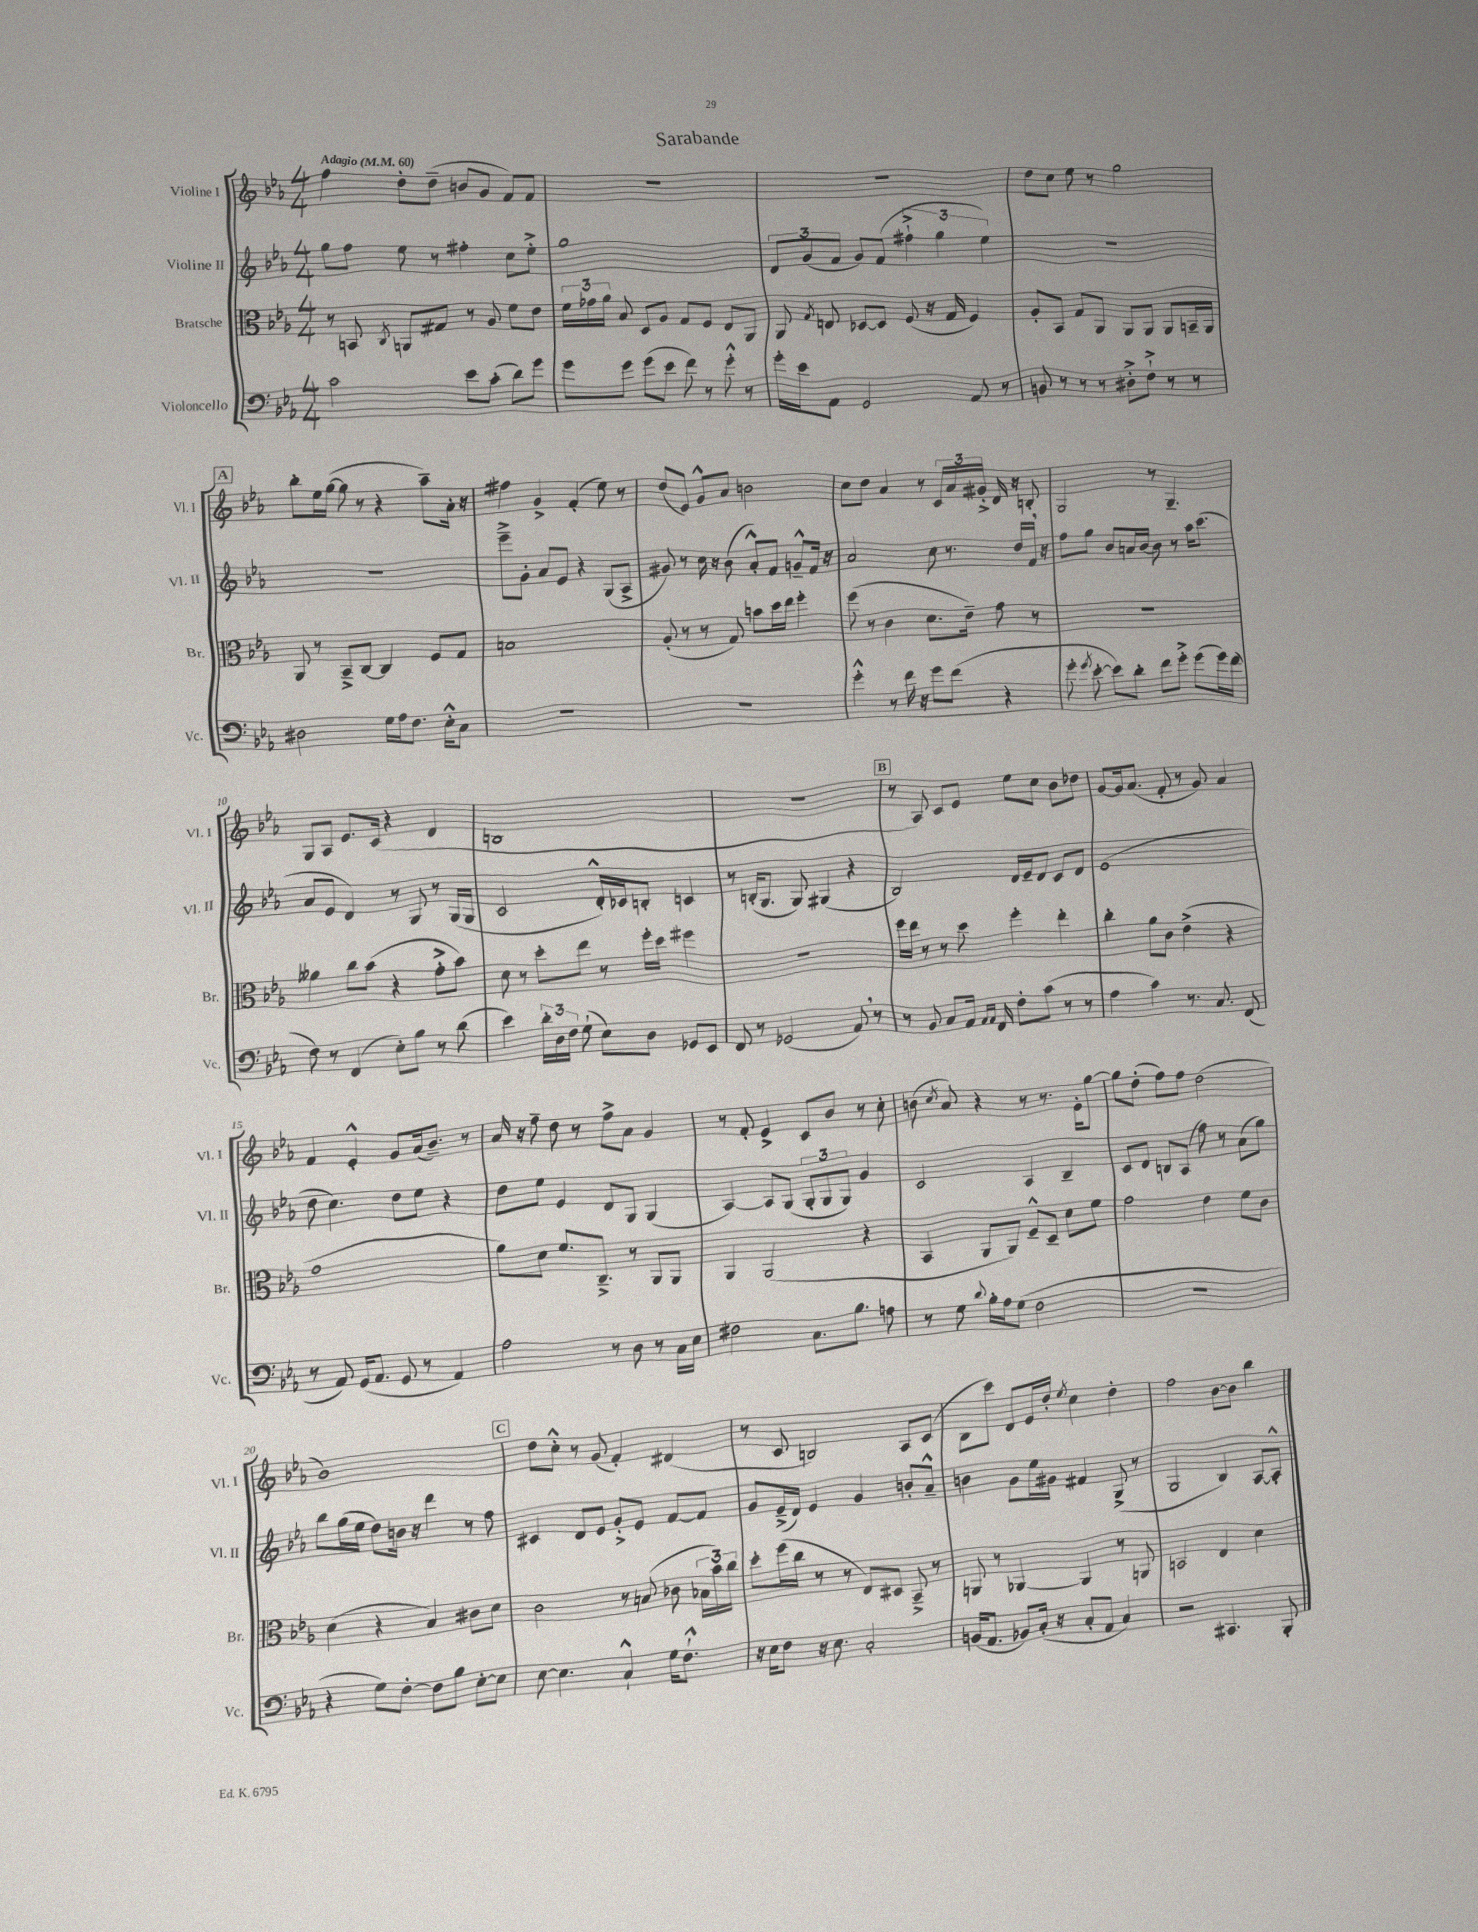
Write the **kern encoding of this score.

**kern	**kern	**kern	**kern
*staff4	*staff3	*staff2	*staff1
*clefF4	*clefC3	*clefG2	*clefG2
*k[b-e-a-]	*k[b-e-a-]	*k[b-e-a-]	*k[b-e-a-]
*M4/4	*M4/4	*M4/4	*M4/4
*MM60	*MM60	*MM60	*MM60
2c\	8r	8gg\L	4ff\
.	8BB/	8ff\J	.
.	8qC/	.	.
.	8AA/L	8ee-\	8dd'\L
.	8G#/J	8r	(8dd~\J
8e-\L	8r	4ff#'\	8b/L
(8c'\J	8A-/	.	8g/J
8d\L)	8f\L	8cc\L	8f/L)
8g\J	8e-\J	8ee-'^\J	8f/J
=	=	=	=
8g\L	24f\LL	1gg	1r
.	24g-\	.	.
.	24a-\JJ	.	.
8g\J	8B-/	.	.
(8g\L	8D/L	.	.
8e-\J	8A-/J	.	.
8f\)	8G/L	.	.
8r	8F/J	.	.
8g'^^\	8E-/L	.	.
8r	8AA-/J	.	.
=	=	=	=
16g'\LL	8AA-/	12d/L	1r
16e-\J	.	.	.
.	.	(12g/	.
.	8qG/	.	.
8AA-\J	8E/	.	.
.	.	12f/J	.
2GG/	[8D-/L	8g/L)	.
.	8D-/]J	(8f/J	.
.	(8F/	6ff#`^\	.
.	16r	.	.
.	.	6gg\	.
.	16G/	.	.
8AA-/	4F/)	.	.
.	.	6ee-\)	.
8r	.	.	.
=	=	=	=
8BB/	8A-'/L	1r	8dd\L
8r	8BB-/J	.	8cc\J
8r	8G/L	.	8ee-\
8r	8AA-/J	.	8r
8D#'^\L	8AA-/L	.	2gg\
8F`^\J	8AA-/J	.	.
8r	8AA-/L	.	.
8r	16BB~/L	.	.
.	16AA-/JJ	.	.
=	=	=	=
2D#\	8AA-/	1r	8bb-'\L
.	8r	.	16ee-\L
.	.	.	([16gg\JJ
.	8BB-~^/L	.	8gg\]
.	[8C/J	.	8r
16G\LL	4C/]	.	4r
16A-\J	.	.	.
8.F\J	.	.	.
.	8F/L	.	8aa-~\L)
16E-'^^\LK	.	.	.
8C\J	8G/J	.	16a-'\Jk
.	.	.	16r
=	=	=	=
1r	1B	8eee-~^\L	4ff#\
.	.	8g'\J	.
.	.	8a-/L	4g^/
.	.	8e-/J	.
.	.	4r	(4f'/
.	.	(8G/L	8ee-\)
.	.	8A-^/J	8r
=	=	=	=
1r	(8A-'/	8g#/)	(8dd/L
.	8r	8r	8e-/J)
.	8r	16cc\	8g^^/L
.	.	16r	.
.	8G/)	(8b-\	8a-/J
.	8b\L	8a-'^^/L)	2b\
.	16dd\L	8f/J	.
.	16ee-\JJ	.	.
.	4ff'\	8g~^^/L	.
.	.	16f/Jk	.
.	.	16r	.
=	=	=	=
4g'^^\	(8ff\	2a-/	8cc\L
.	8r	.	8dd\J
8r	4c\	.	4a-/
16f\	.	.	.
16r	.	.	.
8g\L	8.d\L	8cc\	8r
(8f\J	.	8.r	24c/LL
.	.	.	24a-/
.	16e-~\Jk)	.	.
.	.	.	24g#'^/JJ
4r	8g\	.	16d/
.	.	16dd/LL	16r
.	8r	16f/JJ	8B'/
.	.	16r	.
=	=	=	=
8g'\	1r	8ff\L	2G/
8qg/	.	.	.
[8e-'\	.	8gg\J	.
8e-\]L)	.	8b-/L	.
8d'\J	.	16a/L	.
.	.	[16b-/JJ	.
8f\L	.	8b-\]	8r
8g'^\J	.	8r	4.G~/
(8g\L	.	16aa-\LK	.
.	.	(8.ccc\J	.
16g\L)	.	.	.
(16f\JJ	.	.	.
=	=	=	=
8F\)	4a--\	8a-/L	8G/L
8r	.	8e-/J	8A-/J
(4FF/	8cc\L	4d/)	8.e-/L
.	(8b-\J	.	.
.	.	.	(16c/Jk
8E-'\L)	4r	8r	4r
8B-\J	.	8G/	.
8r	8g'^\L	8r	4d/
(8d\	8b-\J)	(16G/LL	.
.	.	16G/JJ	.
=	=	=	=
4e-\)	8d\	2c/	1B
.	8r	.	.
24d'\LL	8dd'\L	.	.
24D\	.	.	.
24F\JJ	.	.	.
(8G`\	8ee-\J	.	.
8E-\L)	8r	16d'^^/LL)	.
.	.	16c-/J	.
8D\J	16ff'\LL	8B'/J	.
.	16dd\JJ	.	.
8GG-/L	4ff#\	4c/	.
8EE-/J	.	.	.
=	=	=	=
8FF/	1r	8r	1r
8r	.	(16B'/LK	.
.	.	8.G/J	.
(2GG-/	.	.	.
.	.	8G/)	.
.	.	(4G#/	.
8AA-/)	.	4r	.
8r	.	.	.
=	=	=	=
8r	16ff\LL	2B-/)	8r
.	16ee-\JJ	.	.
8BB-/	8r	.	8A-/)
8C/L	8r	.	8c/L
16AA-/Jk	8dd\	.	8e-/J
16qqAA-/LL	.	.	.
16qqAA-/JJ	.	.	.
16FF/	.	.	.
8F'\L	4ff'\	16d/LL	8ee-\L
.	.	16e-~/J	.
(8c\J	.	8d/J	8cc\J
8r	4ee-'\	8c/L	8b-\L
8r	.	8d/J	8dd-\J
=	=	=	=
4A-\	4cc'\	(1e-	[8g/L
.	.	.	16g/]k
.	.	.	(8.a-/J
4c\)	8a-\L	.	.
.	8c\J	.	8f'/
8.r	(4e-^\	.	8r
.	.	.	8g/)
8.C/	.	.	.
.	4r	.	4a-/
(8FF/	.	.	.
=	=	=	=
8r	1g	8dd\	4f/
8AA-/)	.	4.cc\)	.
(16GG/LK	.	.	4e-'^^/
8.AA-/J	.	.	.
8GG/	.	8dd\L	8g/L
8r	.	8ee-\J	(16a-/k
.	.	.	8.b-~/J)
4AA-/)	.	4r	.
.	.	.	8r
=	=	=	=
2A-\	8a-\L)	8dd\L	16a-/
.	.	.	16r
.	8d\J	8ee-\J	8ff~\
.	8.f/L	4e-/	8dd\
.	.	.	8r
.	8.C~^/J	.	.
8r	.	8d/L	8ff^\L
8D\	8r	8G/J	8a-\J
8r	8AA-/L	(4G/	4g/
16C\LL	8AA-/J	.	.
16E-\JJ	.	.	.
=	=	=	=
2F#\	4AA-/	[4A-/)	8r
.	.	.	8f'/
.	(2AA-/	8A-/]L	4e-^/
.	.	(8G/J	.
8.C\L	.	12G'/L	8c/L
.	.	12G/	.
.	.	.	8b-/J
.	.	12G/J)	.
8.B-\J	.	.	.
.	4r	4g/	8r
8A\	.	.	8cc'\
=	=	=	=
8r	4BB-/	2c/	(8b\
.	.	.	8qcc/
8G\	.	.	8a-/)
8qqd/	.	.	.
16B-'\LL	8AA-/L	.	4r
16A-\J	.	.	.
(8G\J	8AA-/J)	.	.
2F\	8F~^^/L	4A-/	8r
.	8D~/J	.	8.r
.	8d\L	4B-~/	.
.	.	.	16e-'\LK
.	8f\J	.	[8gg\J
=	=	=	=
1r	2g\	8c/L	8gg\]L
.	.	8d/J	(8dd'\J
.	.	8B/L	8ff\L)
.	.	(8A-/J	8ff\J
.	4e-\	8ff\)	(2dd\
.	.	8r	.
.	8f\L	(8a-\L	.
.	8c\J	8gg\J)	.
=	=	=	=
4r	(4d\	8bb-\L	1b-)
.	.	(16gg\L	.
.	.	16ee-\JJ	.
8G\L)	4r	8dd\L)	.
[8F'\J	.	16b\Jk	.
.	.	16r	.
8F\]L	4B-/)	4ddd\	.
8B-\J	.	.	.
[8E-'\L	8c#\L	8r	.
8E-\]J	8d\J	8ff\	.
=	=	=	=
[8E-\	2c\	4c#/	8dd\L
4.E-\]	.	.	8cc'^^\J
.	.	8d/L	8r
.	.	8e-/J	(8g/
4C`^^/	8r	8g'^/L	4f'/)
.	(8B/	8e-/J	.
16G\LK	8c-\	[8f/L	(4d#/
8.F`^^\J	.	.	.
.	24B-\LL	8f/]J	.
.	24b-\)	.	.
.	24cc\JJ	.	.
=	=	=	=
16r	8dd'\L	8g/L	8r
16E-\LK	.	.	.
8F\J	(16ff\L	(16e-~^/L	8c/
.	16cc\JJ	16d/JJ)	.
16r	8r	4e-/	2B/)
8.E-\	.	.	.
.	8r	.	.
2C'/	8E-/L)	4g/	.
.	8D#/J	.	.
.	8BB-~^/	8b'/L	8A-/L
.	8r	8a-~^^/J	(8c/J
=	=	=	=
(16BB/LK	8AA/	4b\	8B-\L
8.AA-/J	.	.	.
.	8r	.	8ccc\J)
8BB-/L)	[4AA-/	8g\L	8d/L
(16C'/Jk	.	16ee-\L	16e-/L
16r	.	16g#\JJ	16dd'/JJ
.	.	.	8qee-/
8C'/L	4AA-/]	4f#/	4cc\
8AA-/J	.	.	.
4C/)	8r	(8G^/	4dd'\
.	8AA/	8r	.
=	=	=	=
2r	2BB/	2G/	2ff\
4.CC#/	4E-/	4B-/)	[8b-\L
.	.	.	8b-\]J
.	4d\	[8A-/L	4bb-\
8BBB-'/	.	8A-'^^/]J	.
==	==	==	==
*-	*-	*-	*-
